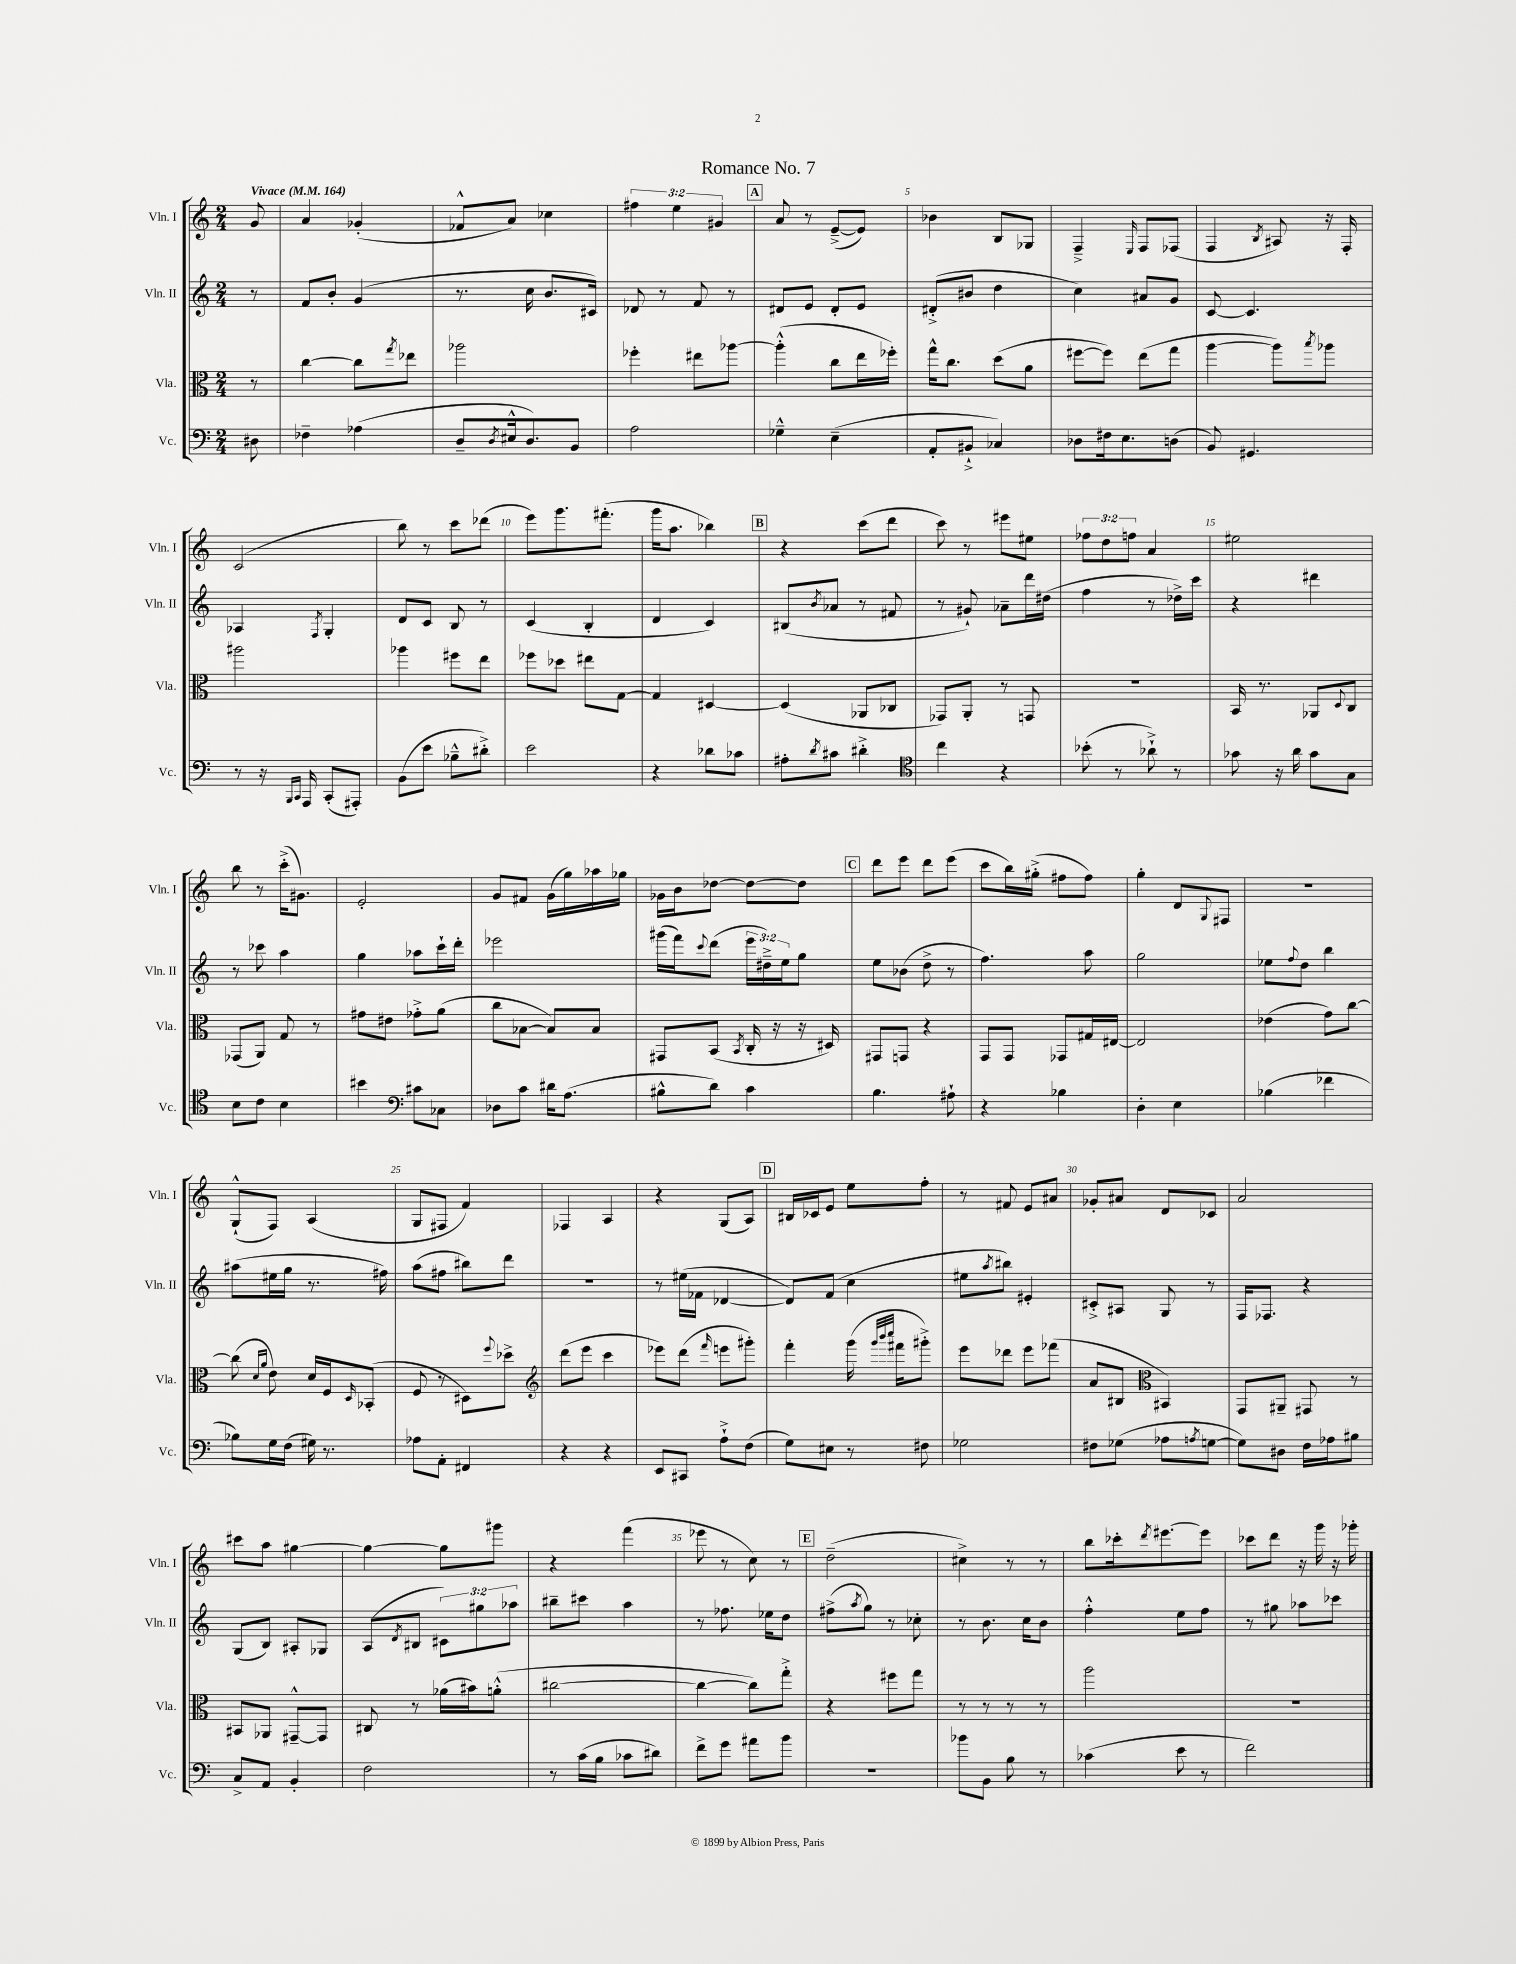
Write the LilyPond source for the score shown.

\header { title = "Romance No. 7" }
<<
\new StaffGroup <<
\new Staff = "s0" \with { instrumentName = "Vln. I" shortInstrumentName = "Vln. I" } {
    \clef treble \key c \major \numericTimeSignature \time 2/4 \override Staff.TupletNumber.text = #tuplet-number::calc-fraction-text \partial 8 \tempo "Vivace" 4 = 164
    g'8 |
    a'4 ges'4-.( |
    fes'8-^ a'8) ces''4 |
    \tuplet 3/2 { fis''4 e''4 gis'4 } |
    \mark \markup { \box "A" } a'8 r8 e'8~--->( e'8) |
    bes'4 b8 ges8 |
    f4---> \grace { e16 } f8 fes8( |
    f4 \acciaccatura { b8 } ais8) r16 f16-. |
    c'2( |
    b''8) r8 c'''8 des'''8( |
    e'''8) g'''8. fis'''8.-.( |
    g'''16 a''8. bes''4) |
    \mark \markup { \box "B" } r4 c'''8( d'''8 |
    c'''8) r8 eis'''8 eis''8 |
    \tuplet 3/2 { fes''8 d''8 f''8 } a'4 |
    eis''2 |
    b''8 r8 c'''16-.->( gis'8.) |
    e'2-. |
    g'8 fis'8 g'16( g''16) aes''16 ges''16 |
    ges'16 b'16 des''8~ des''8~ des''8 |
    \mark \markup { \box "C" } d'''8 e'''8 d'''8 e'''8( |
    c'''8 b''16) gis''16-.->( fis''8 fis''8) |
    g''4-. d'8 \appoggiatura { g8 } fis8 |
    r2 |
    g8-!-^( f8) a4( |
    g8 fis8 f'4) |
    fes4 a4 |
    r4 g8( a8) |
    \mark \markup { \box "D" } bis16 ces'16 e'8 e''8 f''8-. |
    r8 fis'8 e'8 ais'8 |
    ges'8-. ais'8 d'8 ces'8 |
    a'2 |
    cis'''8 a''8 gis''4~ |
    gis''4~ gis''8 gis'''8 |
    r4 f'''4( |
    ees'''8 r8 c''8) r8 |
    \mark \markup { \box "E" } d''2--( |
    cis''4->) r8 r8 |
    b''8 ces'''16-. \acciaccatura { d'''8 } eis'''8.~ eis'''8 |
    ces'''8 d'''8 r16 g'''16 r16 ges'''16-. \bar "|." |
}
\new Staff = "s1" \with { instrumentName = "Vln. II" shortInstrumentName = "Vln. II" } {
    \clef treble \key c \major \numericTimeSignature \time 2/4 \override Staff.TupletNumber.text = #tuplet-number::calc-fraction-text \partial 8
    r8 |
    f'8 b'8-. g'4( |
    r8. c''16 b'8. cis'16) |
    des'8 r8 f'8 r8 |
    \mark \markup { \box "A" } dis'8 e'8 dis'8-. e'8 |
    dis'8-.->( bis'8 d''4 |
    c''4) ais'8 g'8 |
    c'8~ c'4. |
    aes4 \acciaccatura { f8 } g4-. |
    d'8 c'8 b8 r8 |
    c'4( b4-. |
    d'4 c'4) |
    \mark \markup { \box "B" } bis8( \acciaccatura { b'8 } aes'8 r8 fis'8 |
    r8 gis'8-!) aes'8-- d'''16 dis''16( |
    f''4 r8 des''16->) c'''16 |
    r4 dis'''4 |
    r8 ces'''8 a''4 |
    g''4 aes''8 c'''16-! d'''16-. |
    ees'''2 |
    gis'''16( f'''16) \appoggiatura { c'''8 } d'''8( \tuplet 3/2 { e'''16 dis''16--->) e''16 } g''8 |
    \mark \markup { \box "C" } e''8 bes'8( d''8-> r8 |
    f''4.) a''8 |
    g''2 |
    ees''8 \appoggiatura { f''8 } d''8 b''4 |
    ais''8( eis''16 g''16 r8. fis''16) |
    a''8( fis''8 bis''8) d'''8 |
    R2 |
    r8 eis''16( fes'16 des'4~ |
    \mark \markup { \box "D" } des'8) f'8( c''4 |
    eis''8 \acciaccatura { a''8 } bis''8) eis'4-. |
    cis'8-.-> ais8 g8 r8 |
    f16 fes8. r4 |
    g8( b8) ais8-. ges8 |
    a8( \acciaccatura { d'8 } bis8 \tuplet 3/2 { cis'8) gis''8 aes''8 } |
    bis''8-- cis'''8 a''4 |
    r8 fes''8. ees''16 d''8 |
    \mark \markup { \box "E" } fis''8->( \acciaccatura { a''8 } g''8) r8 ces''8-. |
    r8 b'8. c''16 b'8 |
    f''4-.-^ e''8 f''8 |
    r8 gis''8 aes''8 ces'''8 \bar "|." |
}
\new Staff = "s2" \with { instrumentName = "Vla." shortInstrumentName = "Vla." } {
    \clef alto \key c \major \numericTimeSignature \time 2/4 \partial 8
    r8 |
    c''4~ c''8 \acciaccatura { g''8 } ees''8 |
    aes''2 |
    fes''4-. eis''8 aes''8~ |
    \mark \markup { \box "A" } aes''4-.-^( c''8 e''16 fes''16-.) |
    g''16-^ c''8. d''8( a'8 |
    fis''8~ fis''8) e''8( g''8 |
    a''4~ a''8) \acciaccatura { b''8 } aes''8 |
    ais''2 |
    aes''4 fis''8 e''8 |
    fes''8 des''8 eis''8 g8~ |
    g4 dis4~ |
    \mark \markup { \box "B" } dis4( aes,8 ces8 |
    ges,8) a,8-. r8 g,8 |
    r2 |
    b,16 r8. aes,8 \appoggiatura { d8 } c8 |
    ges,8( a,8) g8 r8 |
    gis'8 eis'8 ges'8-.-> a'8( |
    c''8 bes8~ bes8) bes8 |
    gis,8 b,8( \acciaccatura { b,8 } c16-. r16 r16 dis16) |
    \mark \markup { \box "C" } gis,8 g,8 r4 |
    g,8 g,8 ges,8 gis16 eis16~ |
    eis2 |
    ees'4( g'8) c''8~ |
    c''8( \grace { d'16 a'16 } e'8) d'16 f16 \grace { d16 } bes,8-.( |
    f8 r8 dis8) \appoggiatura { f''8 } des''8-> |
    \clef treble d'''8( e'''8 c'''4 |
    ees'''8) d'''8( \grace { f'''16 } e'''8 gis'''8-.) |
    \mark \markup { \box "D" } f'''4-. g'''16( \grace { g'''32 b'''32 c''''32 } fis'''16 gis'''8-.->) |
    e'''8 des'''8 e'''8 fes'''8( |
    a'8 bis8 \clef alto bis,4) |
    g,8 ais,8-- gis,8 r8 |
    bis,8 aes,8 gis,8~---^ gis,8 |
    cis8 r8 aes'16( bis'16) a'8-.-^( |
    cis''2~ |
    cis''4~ cis''8) g''8-.-> |
    \mark \markup { \box "E" } r4 fis''8 g''8 |
    r8 r8 r8 r8 |
    a''2 |
    r2 \bar "|." |
}
\new Staff = "s3" \with { instrumentName = "Vc." shortInstrumentName = "Vc." } {
    \clef bass \key c \major \numericTimeSignature \time 2/4 \partial 8
    dis8 |
    fes4-- aes4( |
    d8-- \acciaccatura { d8 } eis16-^ d8.) b,8 |
    a2 |
    \mark \markup { \box "A" } ges4---^ e4--( |
    a,8-. bis,8-!-> ces4) |
    des8 fis16 e8. d8( |
    b,8) gis,4. |
    r8 r16 \grace { b,,16 c,16 } a,,16 c,8-.( ais,,8-.) |
    b,8( e'8 bes8---^ dis'8-.->) |
    e'2 |
    r4 des'8 ces'8 |
    \mark \markup { \box "B" } ais8-. \acciaccatura { d'8 } cis'8 dis'4-.-> |
    \clef tenor c''4 r4 |
    bes'8-.( r8 aes'8-!->) r8 |
    ges'8 r16 a'16 ges'8 g8 |
    b8 c'8 b4 |
    bis'4 \clef bass cis'8 ces8 |
    des8 c'8 dis'16 a8.( |
    bis8-^ d'8) c'4 |
    \mark \markup { \box "C" } b4. ais8-! |
    r4 bes4 |
    d4-. e4 |
    bes4( fes'4 |
    bes8) g16 f16( gis16) r8. |
    aes8 a,8-. fis,4 |
    r4 r4 |
    e,8 cis,8 a8-!-> f8( |
    \mark \markup { \box "D" } g8) eis8 r8 fis8 |
    ges2 |
    fis8 ges8( aes8 \acciaccatura { a8 } g8~ |
    g8) dis8 f16 aes16 bis8 |
    c8-> a,8 b,4-. |
    f2 |
    r8 c'16( b16 ces'8 dis'8) |
    f'8-> g'8 ais'8 b'8 |
    \mark \markup { \box "E" } r2 |
    bes'8 b,8 b8 r8 |
    ces'4( e'8 r8 |
    f'2) \bar "|." |
}
>>
>>
\layout { \context { \Score \override BarNumber.break-visibility = ##(#f #t #t) barNumberVisibility = #(every-nth-bar-number-visible 5) } }
